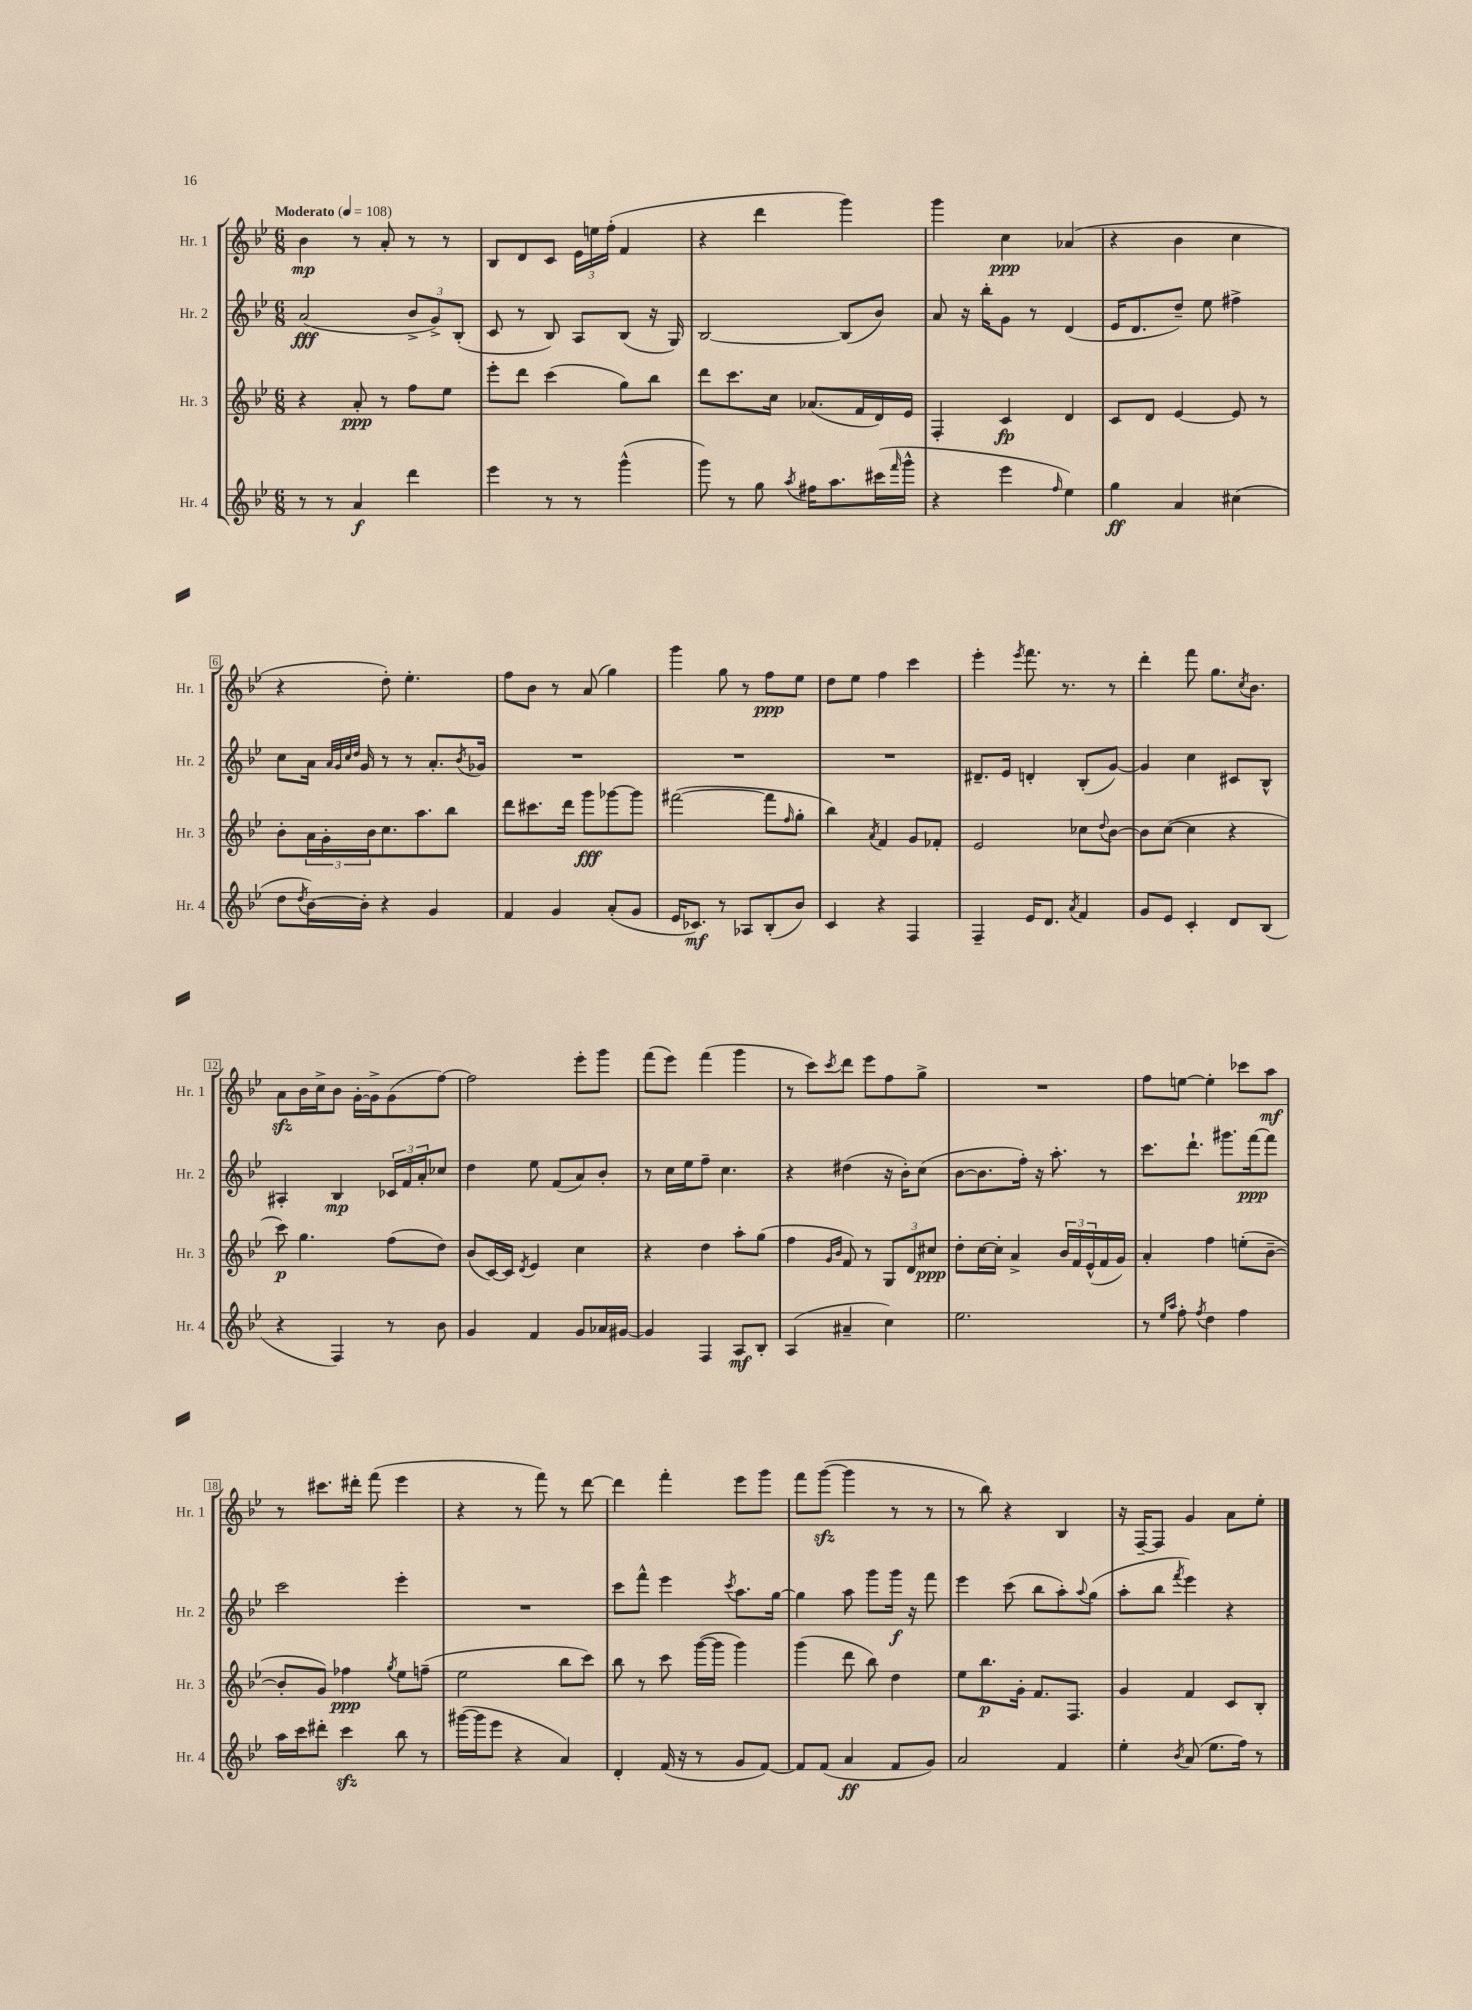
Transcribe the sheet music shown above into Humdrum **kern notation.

**kern	**kern	**kern	**kern
*staff4	*staff3	*staff2	*staff1
*clefG2	*clefG2	*clefG2	*clefG2
*k[b-e-]	*k[b-e-]	*k[b-e-]	*k[b-e-]
*M6/8	*M6/8	*M6/8	*M6/8
*MM108	*MM108	*MM108	*MM108
8r	4r	(2a/	4b-\
8r	.	.	.
4a/	8a'/	.	8r
.	8r	.	8a'/
4ddd\	8ff\L	12b-^/L	8r
.	.	12g^/)	.
.	8ee-\J	.	8r
.	.	(12B-'/J	.
=	=	=	=
4eee-\	8eee-'\L	8c/	8B-/L
.	8ddd\J	8r	8d/
8r	(4ccc\	8B-/)	8c/J
8r	.	8A/L	24e-\LL
.	.	.	24ee\
.	.	.	(24ff'\JJ
(4ggg^^\	8gg\L)	(8B-/J	4f/
.	8bb-\J	16r	.
.	.	16G/)	.
=	=	=	=
8ggg\)	8ddd\L	[2B-/	4r
8r	8.ccc\	.	.
8gg\	.	.	4ddd\
.	16cc\Jk	.	.
8qaa/	.	.	.
16ff#\LK	(8.a-/L	.	.
8.aa\	.	.	.
.	.	(8B-/]L	4ggg\)
.	16f/L	.	.
(16ccc#\L	16d/)	8b-/J)	.
16qqfff/	.	.	.
16ggg^^\JJ	16e-/JJ	.	.
=	=	=	=
4r	4F'/	8a/	4ggg\
.	.	16r	.
.	.	16bb-'\LK	.
4eee-\	4c/	8g\J	4cc\
.	.	8r	.
16qqff/	.	.	.
4ee-\)	4d/	(4d/	(4a-/
=	=	=	=
4gg\	8c/L	16e-/LK	4r
.	.	8.d/	.
.	8d/J	.	.
4a/	[4e-/	8dd~/J)	4b-\
.	.	8ee-\	.
(4cc#\	8e-/]	4ff#^\	4cc\
.	8r	.	.
=	=	=	=
8dd\L	8b-'\L	8cc\L	4r
8qdd/	.	.	.
[16b-\L)	24a\L	16a\Jk	.
.	24g'\	.	.
.	.	32qqa/LLL	.
.	.	32qqg/	.
.	.	32qqcc/	.
.	.	32qqdd/JJJ	.
16b-'\]JJ	.	16g/	.
.	24b-\J	.	.
4r	8.cc\	8r	8dd'\)
.	.	8r	4.ee-'\
.	8.aa\	.	.
4g/	.	8.a'/L	.
.	8bb-\J	.	.
.	.	8qb-/	.
.	.	16g-/Jk	.
=	=	=	=
4f/	8ddd\L	2.r	8ff\L
.	8.ccc#\	.	8b-\J
4g/	.	.	8r
.	16ddd\Jk	.	.
.	8ggg\L	.	(8a/
(8a'/L	[8ggg-\	.	4gg\)
8g/J	8ggg-\]J	.	.
=	=	=	=
16e-/LK	([2fff#\	2.r	4ggg\
8.c-/J)	.	.	.
8r	.	.	8gg\
8A-/L	.	.	8r
(8B-'/	8fff#\]L	.	8ff\L
.	16qqff/	.	.
8b-/J)	8gg'\J	.	8ee-\J
=	=	=	=
4c/	4bb-\)	2.r	8dd\L
.	.	.	8ee-\J
.	8qa/	.	.
4r	4f/	.	4ff\
4F/	8g/L	.	4ccc\
.	8f-'/J	.	.
=	=	=	=
4F~/	2e-/	8.d#~/L	4eee-'\
.	.	16e-/Jk	.
.	.	.	8qeee-/
16e-/LK	.	4d'/	8.fff\
8.d/J	.	.	.
.	.	.	8.r
8qa/	.	.	.
4f/	8cc-\L	(8B-'/L	.
.	8qqdd/	.	.
.	[8b-\J	[8g/J)	8r
=	=	=	=
8g/L	8b-\]L	4g/]	4ddd'\
8e-/J	([8cc\J	.	.
4c'/	4cc\]	4cc\	8fff\
.	.	.	8.gg\L
8d/L	4r	8c#/L	.
.	.	.	8qcc/
.	.	.	8.b-\J
(8B-/J	.	8B-^^/J	.
=	=	=	=
4r	8ccc\)	4A#'/	8a\L
.	4.gg\	.	16b-\L
.	.	.	16cc^\J
4F/)	.	4B-/	8b-\J
.	.	.	[16g'\LL
.	.	.	16g^\]J
8r	(8ff\L	24c-/LL	(8g\
.	.	24f/	.
.	.	24a'/J	.
8b-\	8dd\J)	8cc-/J	[8ff\J)
=	=	=	=
4g/	(8b-/L	4dd\	2ff\]
.	[16c/L)	.	.
.	16c/]JJ	.	.
.	8qd/	.	.
4f/	4e-/	8ee-\	.
.	.	(8f/L	.
8g/L	4cc\	8a/)	8eee-'\L
16a-/L	.	8b-'/J	8ggg\J
[16g#/JJ	.	.	.
=	=	=	=
4g#/]	4r	8r	(8fff\L
.	.	16cc\LL	8eee-\J)
.	.	16ee-\J	.
4F/	4dd\	8ff~\J	(4fff\
.	.	4.cc\	.
8A/L	8aa'\L	.	4ggg\
8B-'/J	(8gg\J	.	.
=	=	=	=
(4A/	4ff\	4r	8r
.	.	.	8ccc\L)
.	16qqg/LL	.	.
.	16qqb-/JJ	.	8qccc/
4a#~/	8f/)	(4dd#\	8ddd\J
.	8r	.	8eee-\L
4cc\)	12G/L	16r	8ff\
.	.	16b-'\LK)	.
.	12d/	.	.
.	.	(8cc\J	8gg^\J
.	12cc#/J	.	.
=	=	=	=
2.ee-\	8dd'\L	[8b-\L	2.r
.	[16cc\L	8.b-\]	.
.	16cc'\]JJ	.	.
.	4a^/	.	.
.	.	16ff'\Jk)	.
.	.	16r	.
.	.	8.aa'\	.
.	24b-/LL	.	.
.	24f/	.	.
.	(24e-^^/	.	.
.	16f/	8r	.
.	16g/JJ)	.	.
=	=	=	=
8r	4a'/	8.ccc\L	8ff\L
16qqee-/LL	.	.	.
16qqaa/JJ	.	.	.
8ff'\	.	.	[8ee\J
.	.	8.ddd`\J	.
8qff/	.	.	.
4dd\	4ff\	.	4ee'\]
.	.	8.ggg#\L	.
4ff\	(8ee'\L	.	8ccc-\L
.	.	[16fff\k	.
.	[8b-~\J	8fff\]J	8aa\J
=	=	=	=
16aa\LL	8b-'/]L	2ccc\	8r
16ccc\J	.	.	.
8ddd#'\J	8g/J)	.	8.ccc#\L
4ccc\	4ff-\	.	.
.	.	.	16ddd#'\Jk
.	.	.	(8fff\
.	8qgg/	.	.
8bb-\	8ee-\L	4eee-'\	4eee-\
8r	(8ff~\J	.	.
=	=	=	=
([16ggg#\LL	2ee-\	2.r	4r
16ggg#\]J	.	.	.
8eee-\J	.	.	.
4r	.	.	8r
.	.	.	8fff\)
4a/)	8bb-\L	.	8r
.	8ccc\J)	.	[8ddd\
=	=	=	=
4d'/	8bb-\	8ccc\L	4ddd\]
.	8r	8fff^^\J	.
(16f/	8ccc\	4eee-\	4fff'\
16r	.	.	.
8r	([16ggg\LL	.	.
.	16ggg\]JJ	.	.
.	.	8qccc/	.
8g/L	4ggg\)	8.aa\L	8eee-\L
[8f/J)	.	.	8ggg\J
.	.	[16gg\Jk	.
=	=	=	=
8f/]L	(4ggg\	4gg\]	8fff\L
(8f/J	.	.	([8ggg\J
4a/	8ddd\	8aa\	4ggg\]
.	8bb-\)	8ggg\L	.
8f/L	4dd\	16ggg\Jk	8r
.	.	16r	.
8g/J)	.	8fff\	8r
=	=	=	=
2a/	8ee-\L	4eee-\	8r
.	8.bb-\	.	8bb-\)
.	.	(8ccc\	4r
.	16g'\Jk	.	.
.	8.f/L	8bb-\L	.
4f/	.	8aa'\)	4B-/
.	8.F/J	.	.
.	.	8qqaa/	.
.	.	(8gg\J	.
=	=	=	=
4ee-'\	4g/	8aa'\L	16r
.	.	.	[16F~/LK
.	.	8bb-\J	8F/]J
8qb-/	.	8qfff/	.
(8a/	4f/	4eee-\)	4g/
8.ee-\L	.	.	.
.	8c/L	4r	8a\L
16ff\Jk)	.	.	.
8r	8B-'/J	.	8ee-'\J
==	==	==	==
*-	*-	*-	*-
